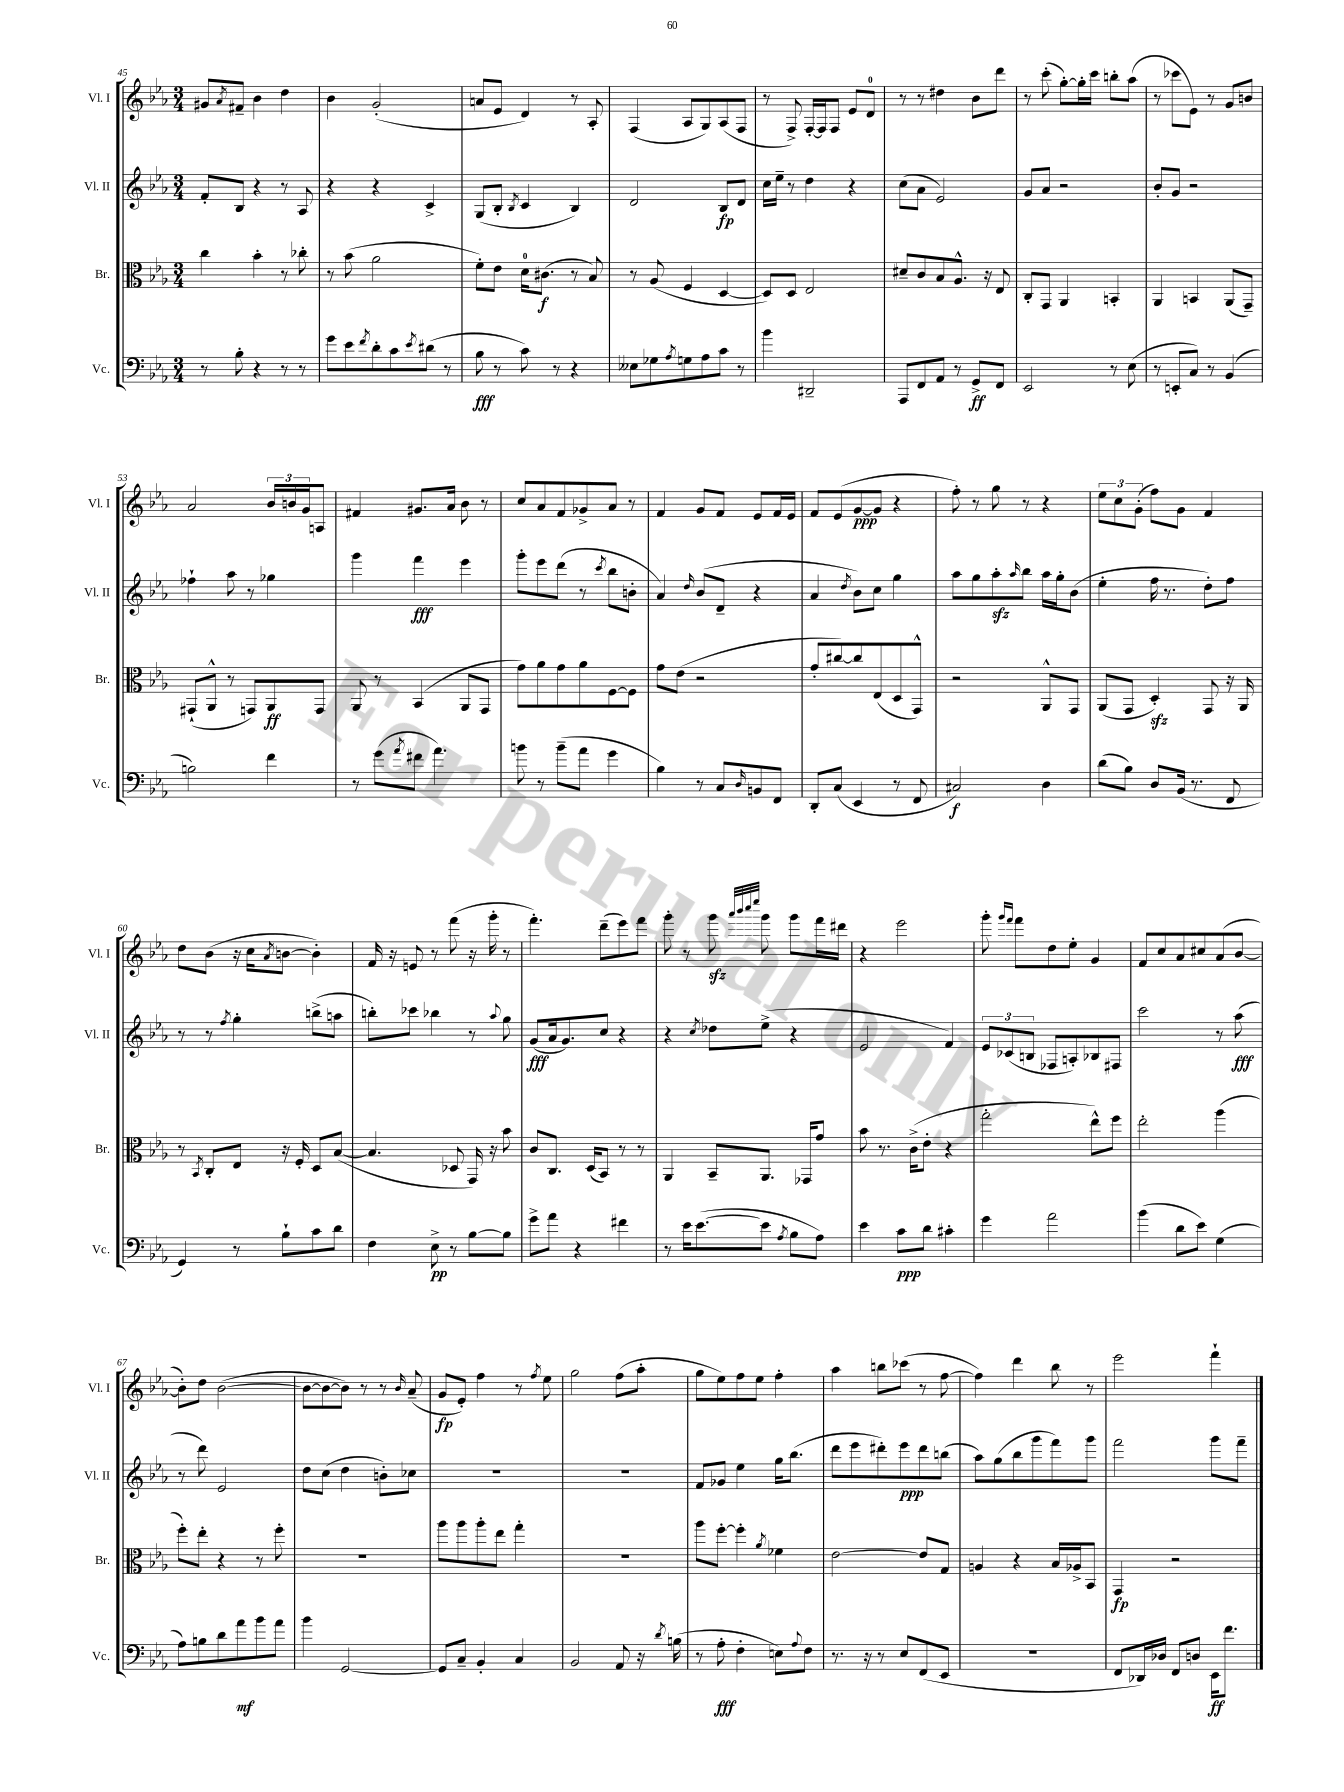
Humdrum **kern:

**kern	**kern	**kern	**kern
*staff4	*staff3	*staff2	*staff1
*clefF4	*clefC3	*clefG2	*clefG2
*k[b-e-a-]	*k[b-e-a-]	*k[b-e-a-]	*k[b-e-a-]
*M3/4	*M3/4	*M3/4	*M3/4
8r	4cc	8f'	8g#
.	.	.	8qa-
8B-'	.	8B-	8f#~
4r	4b-'	4r	4b-
8r	8r	8r	4dd
8r	8cc-'	8A-	.
=	=	=	=
8g	8r	4r	4b-
8e-	(8b-	.	.
8qf	.	.	.
8d'	2a-	4r	(2g'
8c	.	.	.
8qe-	.	.	.
(8d#	.	4c^	.
8r	.	.	.
=	=	=	=
8B-	8f')	(8G	8a
8r	8e-	8B-'	8e-
.	.	8qB-	.
8c)	16d	4c	4d)
.	(8.c#	.	.
8r	.	.	.
4r	8r	4B-)	8r
.	8B-)	.	8A-'
=	=	=	=
8E--	8r	2d	(4F
8G-	(8A-	.	.
8qA-	.	.	.
8G	4F	.	8A-
8A-	.	.	8G)
8c	[4D	8B-	(8A-
8r	.	8d	8F
=	=	=	=
4b-	8D])	16cc	8r
.	.	16ee-~	.
.	8D	8r	8F^)
2DD#~	2E-	4dd	[16F'
.	.	.	16F]
.	.	.	8F
.	.	4r	8e-
.	.	.	8d
=	=	=	=
8AAA-	8d#~	(8cc	8r
8FF	8c	8a-	8r
8AA-	8B-	2e-)	4dd#
8r	8.A-^^	.	.
8GG^	.	.	8b-
.	16r	.	.
8FF	8E-	.	8ddd
=	=	=	=
2EE-	8C'	8g	8r
.	8GG	8a-	(8ccc'
.	4AA-	2r	[8gg')
.	.	.	16gg']
.	.	.	16ccc
8r	4BB'	.	8bb'
(8E-	.	.	(8aa-
=	=	=	=
8r	4AA-	8b-'	8r
8EE'	.	8g	8ccc-
8C)	4BB	2r	8e-)
8r	.	.	8r
(4BB-	(8AA-	.	8g
.	8GG~)	.	8b
=	=	=	=
2B)	(8GG#`	4ff-`	2a-
.	8AA-^^	.	.
.	8r	8aa-	.
.	8GG)	8r	.
4f	8AA-	4gg-	24b-
.	.	.	24b
.	.	.	24g
.	8GG	.	8A
=	=	=	=
8r	8AA-	4ggg	4f#
(8g	8r	.	.
8qa-	.	.	.
8f#	(4BB-	4fff	8.g#
4.a-)	.	.	.
.	.	.	16a-
.	8AA-	4eee-	8b-
.	8GG	.	8r
=	=	=	=
8b	8g)	8ggg'	8cc
8r	8a-	8eee-	8a-
(8b~	8g	(8ddd	8f
8a-	8a-	8r	8g-^
.	.	8qccc	.
4g	[8F	8bb-	8a-
.	8F]	8b'	8r
=	=	=	=
4B-)	8g	4a-)	4f
.	(8e-	.	.
.	.	16qqdd	.
8r	2r	(8b-	8g
8C	.	8d~	8f
16qqD	.	.	.
8BB	.	4r	8e-
8FF	.	.	16f
.	.	.	16e-
=	=	=	=
8DD'	8g'	4a-	8f
(8C	[8cc#)	.	(8e-
.	.	8qdd	.
4EE-	8cc#]	8b-)	[8g
.	(8E-	8cc	8g]
8r	8D	4gg	4r
8FF	8GG^^)	.	.
=	=	=	=
2C#)	2r	8aa-	8ff')
.	.	8gg	8r
.	.	8aa-'	8gg
.	.	16qqaa-	.
.	.	8bb-	8r
4D	8AA-^^	16aa-	4r
.	.	16gg'	.
.	8GG	(8b-	.
=	=	=	=
(8d	(8AA-	4ee-'	12ee-
.	.	.	12cc
8B-)	8GG	.	.
.	.	.	(12g'
8D	4D')	16ff	8ff)
.	.	8.r	.
(16BB-	.	.	8g
8.r	.	.	.
.	8GG	8dd')	4f
8FF	16r	8ff	.
.	16AA-	.	.
=	=	=	=
4GG)	8r	8r	8dd
.	8qBB-	.	.
.	8C'	8r	(8b-
.	.	8qff	.
8r	8E-	4gg'	16r
.	.	.	16cc
.	.	.	8qa-
8B-`	16r	.	[8b
.	16F'	.	.
8c	8D	(8bb^	4b'])
8d	([8B-	8aa	.
=	=	=	=
4F	4.B-]	8bb')	16f
.	.	.	16r
.	.	8ccc-	8e
8E-^	.	4bb-	8r
8r	8D-	.	(8fff
[8B-	16GG)	8r	16r
.	16r	.	16ggg'
.	.	8qqaa-	.
8B-]	8b-	8gg	8r
=	=	=	=
8g^	8c	(8g	4.fff')
8a-	8.C	16a-	.
.	.	8.g)	.
4r	.	.	.
.	(16D	.	.
.	8BB-)	8cc	(8ddd~
4f#	8r	4r	8eee-)
.	8r	.	8fff
=	=	=	=
8r	4AA-	4r	8ggg'
16e-	.	.	8r
([8.e-	.	.	.
.	.	8qcc	.
.	8BB-~	8dd-	8ggg
.	.	.	32qqaaa-
.	.	.	32qqbbb-
.	.	.	32qqcccc
.	.	.	32qqeeee-
8e-]	8.AA-	(8ee-^	8ggg
8qA-	.	.	.
8B-	.	4r	8ggg
.	16GG-	.	.
8A-)	8g	.	16fff
.	.	.	16ddd#
=	=	=	=
4e-	8b-	2e-	4r
.	8.r	.	.
8c	.	.	2eee-
.	(16c^	.	.
8d	8e-'	.	.
4c#'	4r	4f)	.
=	=	=	=
4g	2gg'	12e-	8ggg'
.	.	(12c-	.
.	.	.	16qqggg
.	.	.	16qqfff
.	.	.	8fff
.	.	12B	.
2a-	.	8F-	8dd
.	.	8A')	8ee-'
.	8ee-^^)	8B-	4g
.	8ff	8F#	.
=	=	=	=
(4b-	2ee-'	2ccc	8f
.	.	.	8cc
8d	.	.	8a-
8e-)	.	.	8cc#
(4G	(4aa-	8r	(8a-
.	.	(8aa-	[8b-
=	=	=	=
8A-)	8ff')	8r	8b-'])
8B	8ee-'	8ddd)	8dd
8d	4r	2e-	([2b-
8a-	.	.	.
8b-	8r	.	.
8a-	8ff'	.	.
=	=	=	=
4b-	2.r	8dd	8b-_
.	.	(8cc	8b-_
[2GG	.	4dd	8b-])
.	.	.	8r
.	.	8b')	8r
.	.	.	16qqb-
.	.	8cc-	(8a-~
=	=	=	=
8GG]	8aa-	2.r	8g
8C~	8aa-	.	8e-')
4BB-'	8aa-'	.	4ff
.	8ee-	.	.
4C	4gg'	.	8r
.	.	.	8qff
.	.	.	8ee-
=	=	=	=
2BB-	2.r	2.r	2gg
8AA-	.	.	(8ff
16r	.	.	8aa-'
8qd	.	.	.
(16B	.	.	.
=	=	=	=
8r	8aa-	8f	8gg
8A-'	[8ff'	8g-	8ee-)
4F'	4ff']	4ee-	8ff
.	.	.	8ee-
.	8qa-	.	.
8E)	4f-	16gg	4ff'
.	.	(8.bb-	.
8qqA-	.	.	.
8F	.	.	.
=	=	=	=
8.r	[2e-	8ddd	4aa-
.	.	8eee-	.
16r	.	.	.
8r	.	8ddd#')	8bb
8E-	.	8eee-	(8ccc-
(8FF	8e-]	8ddd#	8r
8EE-	8G	(8bb	[8ff
=	=	=	=
2.r	4A	8aa-)	4ff])
.	.	(8gg	.
.	4r	8bb-	4ddd
.	.	8ggg	.
.	16B-	8fff)	8bb-
.	16A-^	.	.
.	8BB-	8ggg	8r
=	=	=	=
8FF	4GG	2fff	2eee-
16DD-)	.	.	.
16D-	.	.	.
8FF	2r	.	.
8D	.	.	.
16EE-	.	8ggg	4fff`
8.f	.	.	.
.	.	8fff~	.
==	==	==	==
*-	*-	*-	*-
